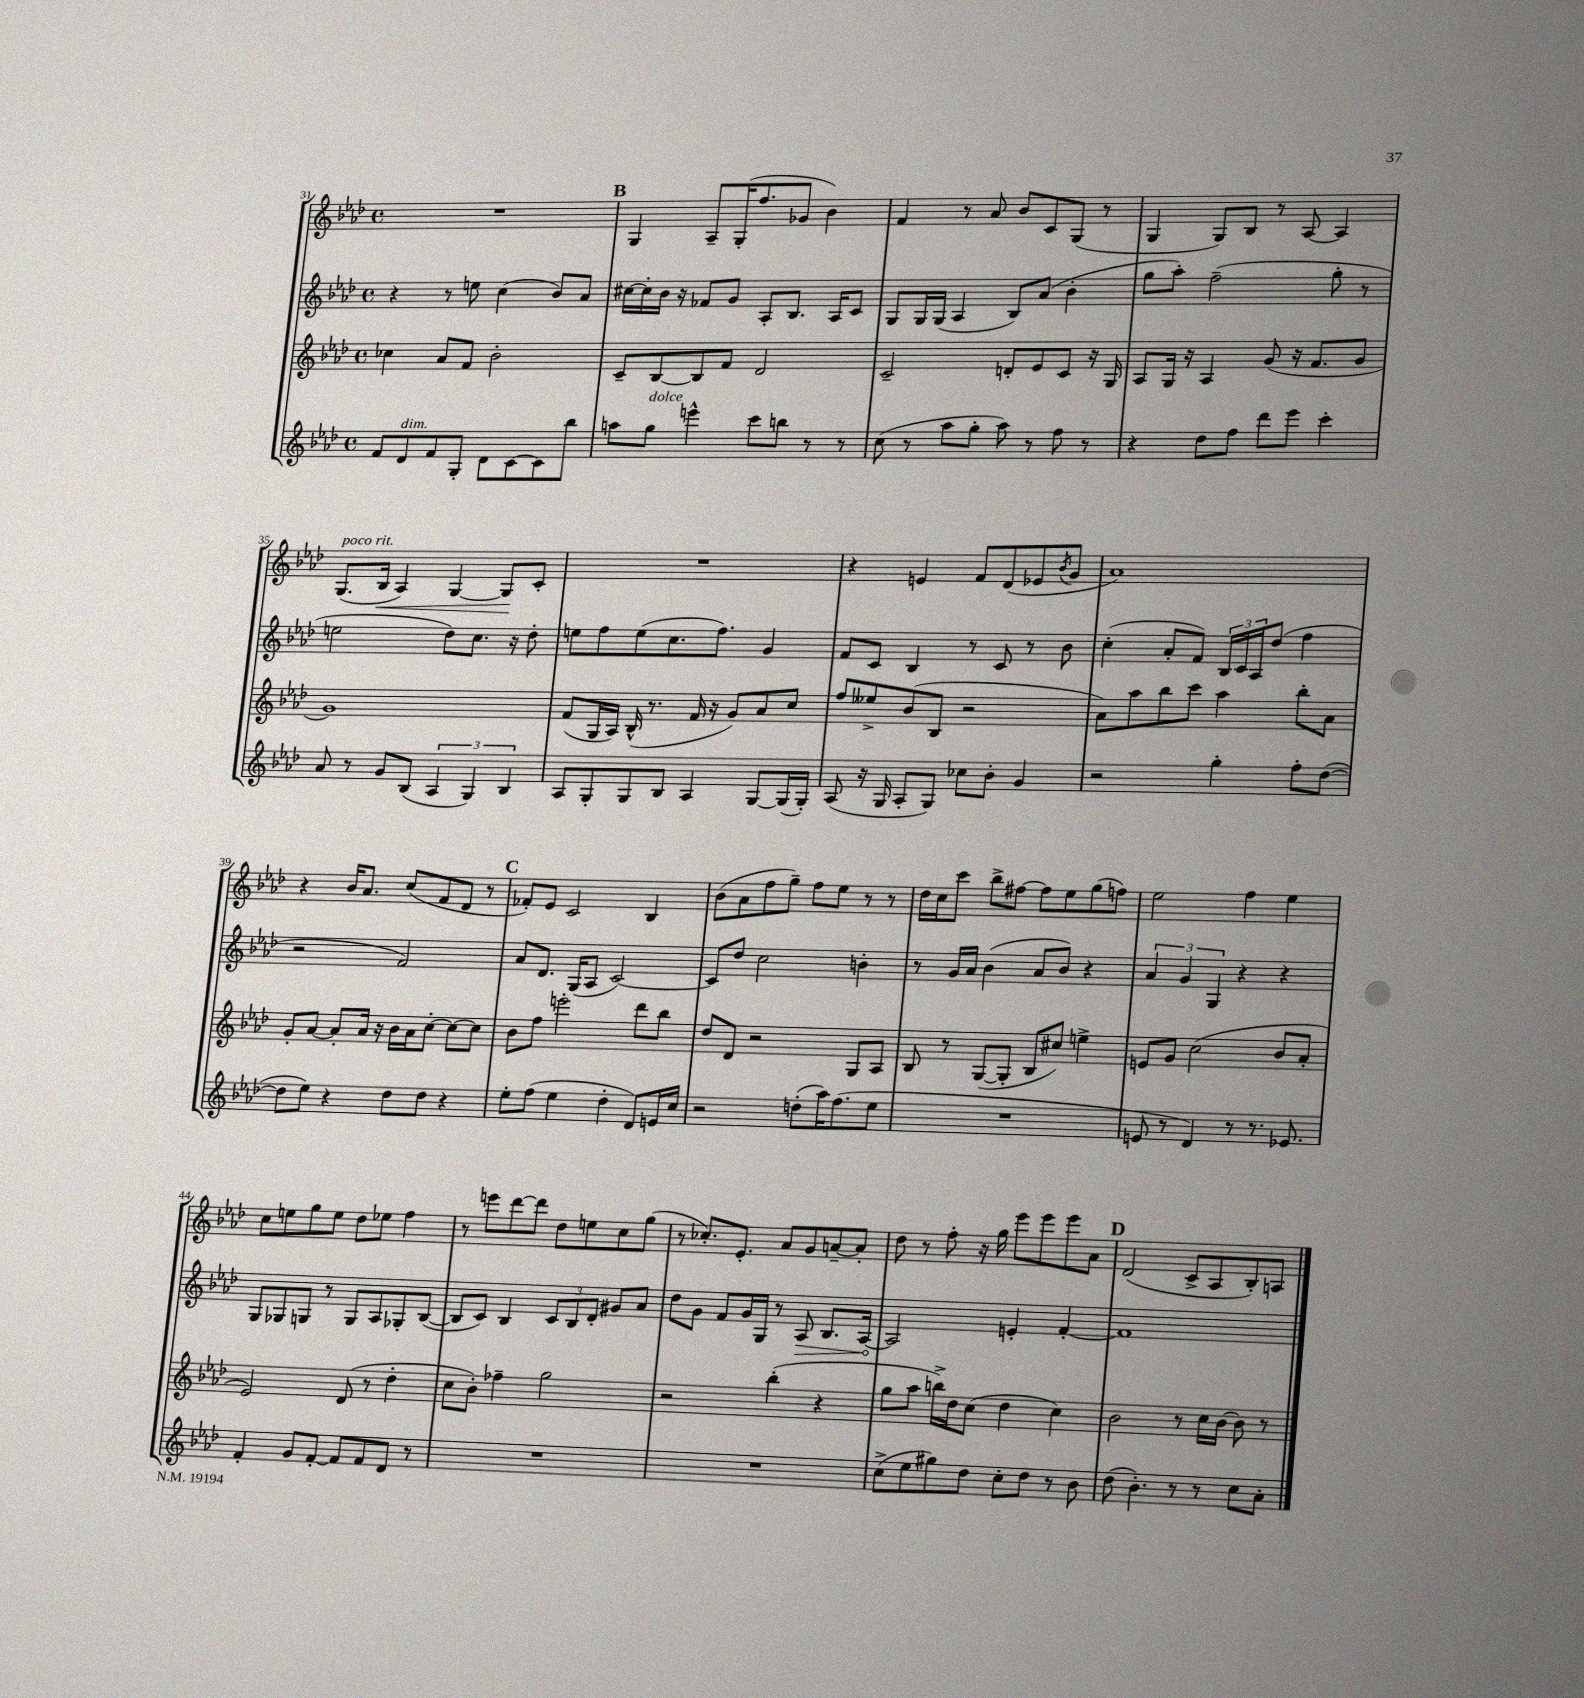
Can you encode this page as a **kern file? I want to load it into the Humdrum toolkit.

**kern	**kern	**kern	**dynam	**kern	**dynam
*part4	*part3	*part2	*part2	*part1	*part1
*staff4	*staff3	*staff2	*staff2	*staff1	*staff1
*clefG2	*clefG2	*clefG2	*	*clefG2	*
*k[b-e-a-d-]	*k[b-e-a-d-]	*k[b-e-a-d-]	*	*k[b-e-a-d-]	*
*M4/4	*M4/4	*M4/4	*	*M4/4	*
*met(c)	*met(c)	*met(c)	*	*met(c)	*
=31	=31	=31	=31	=31	=31
8f/L	4cc-X\	4r	.	1r	.
!LO:TX:a:i:t=dim.	!	!	!	!	!
8d-/	.	.	.	.	.
8f/	8a-/L	8r	.	.	.
8G'/J	8f/J	8een\	.	.	.
8d-\L	2b-'\	(4cc\	.	.	.
[8c\	.	.	.	.	.
8c\]	.	8b-/L)	.	.	.
8bb-\J	.	8a-/J	.	.	.
!!LO:REH:place=s1:t=B
=32	=32	=32	=32	=32	=32
8aan\L	8c~/L	[16cc#X\LL	.	4G/	.
.	.	16cc#'\]	.	.	.
!LO:TX:a:i:t=dolce	!	!	!	!	!
8gg\J	[8B-/	16b-\JJ	.	.	.
.	.	16r	.	.	.
4eeen^^\	8B-/]	8f-X/L	.	8A-~/L	.
.	8f/J	8g/J	.	(16G'/K	.
.	.	.	.	8.ff/	.
8ccc\L	2d-/	8A-'/L	.	.	.
8bbn\J	.	8.B-/J	.	8g-X/J	.
8r	.	.	.	4b-\)	.
.	.	16A-/KL	.	.	.
8r	.	8c/J	.	.	.
=33	=33	=33	=33	=33	=33
(8cc\	2c~/	8G/L	.	4f/	.
8r	.	16G/L	.	.	.
.	.	(16G/JJ	.	.	.
8aa-\L	.	4A-/	.	8r	.
8gg'\J	.	.	.	8a-/	.
8aa-\)	8dn'/L	8B-/L)	.	8b-/L	.
8r	8e-/	(8a-/J	.	8c/	.
8ff\	8c/J	4b-'\	.	(8G/J	.
8r	16r	.	.	8r	.
.	16G/	.	.	.	.
=34	=34	=34	=34	=34	=34
4r	8A-/L	8gg\L	.	4G/	.
.	16G/Jk	8aa-'\J)	.	.	.
.	16r	.	.	.	.
8dd-\L	4A-/	(2ff~\	.	8G/L)	.
8ff\J	.	.	.	8B-/J	.
8ddd-\L	(8g/	.	.	8r	.
8eee-\J	16r	.	.	[8A-/	.
.	8.f/L	.	.	.	.
4ccc'\	.	8gg'\	.	4A-/]	.
.	8g/J	8r	.	.	.
!!LO:LB:g=z
=35	=35	=35	=35	=35	=35
!	!	!	!	!LO:TX:a:i:t=poco rit.	!
8a-/	1g)	2een\	.	(8.G/L	.
8r	.	.	.	.	.
!	!	!	!	!	!LO:HP:b
.	.	.	.	16B-/Jk	<
8g/L	.	.	.	4A-/)	.
(8B-/J	.	.	.	.	.
6A-/	.	8dd-\L)	.	[4G/	.
.	.	8.cc\J	.	.	.
6G/)	.	.	.	.	.
.	.	.	.	8G/L]	.
.	.	16r	.	.	.
6B-/	.	.	.	.	.
.	.	8dd-'\	.	8c'/J	[
=36	=36	=36	=36	=36	=36
8A-/L	(8f/L	8een\L	.	1r	.
8G'/	16G/L	8ff\	.	.	.
.	16A-/JJ)	.	.	.	.
8G/	(16B-^^/	(8ee\	.	.	.
.	8.r	.	.	.	.
8B-/J	.	8.cc\	.	.	.
4A-/	16f/	.	.	.	.
.	16r	8.ff\J)	.	.	.
.	8g/L)	.	.	.	.
[8G/L	8a-/	4g/	.	.	.
(16G/L]	8cc/J	.	.	.	.
16G'/JJ)	.	.	.	.	.
=37	=37	=37	=37	=37	=37
(8A-/	8ff/L	8f/L	.	4r	.
16r	8ee--X^/	8c/J	.	.	.
16G/	.	.	.	.	.
8A-'/L	(8b-/	4B-/	.	4en/	.
8G/J)	8B-/J	.	.	.	.
8cc-X\L	2r	8r	.	8f/L	.
8b-'\J	.	8c/	.	(8d-/	.
4g/	.	8r	.	8e-X/	.
.	.	.	.	8qb-/	.
.	.	8b-\	.	8g/J	.
=38	=38	=38	=38	=38	=38
2r	8a-\L)	(4cc'\	.	1a-)	.
.	8aa-\	.	.	.	.
.	8bb-\	8a-'/L	.	.	.
.	8ccc\J	8f/J)	.	.	.
4gg'\	4aa-\	24B-/LL	.	.	.
.	.	24c/	.	.	.
.	.	24A-/J	.	.	.
.	.	(8dd-/J	.	.	.
8ff'\L	8bb-'\L	4ff\	.	.	.
([8dd-\J	8a-\J	.	.	.	.
!!LO:LB:g=z
=39	=39	=39	=39	=39	=39
8dd-\L]	8g'/L	2r	.	4r	.
8ee-\J)	[8a-/J	.	.	.	.
4r	8a-'/L]	.	.	16b-/KL	.
.	.	.	.	8.a-/J	.
.	16a-/Jk	.	.	.	.
.	16r	.	.	.	.
8dd-\L	16b-\LL	2f/)	.	(8cc/L	.
.	16a-\J	.	.	.	.
8dd-\J	[8cc'\J	.	.	8f/	.
4r	8cc\L_	.	.	8d-/J	.
.	8cc\J]	.	.	8r	.
!!LO:REH:place=s1:t=C
=40	=40	=40	=40	=40	=40
8ee-'\L	8b-\L	8a-/L	.	8f-X'/L)	.
(8ff\J	8ff\J	8.d-/J	.	8e-/J	.
4ee-\	2eeen'\	.	.	2c/	.
.	.	(16G/KL	.	.	.
.	.	8A-/J	.	.	.
4dd-'\	.	[2c/)	.	.	.
8d-/L)	8ddd-\L	.	.	4B-/	.
16en/L	8bb-\J	.	.	.	.
16cc/JJ	.	.	.	.	.
=41	=41	=41	=41	=41	=41
2r	8dd-/L	8c/L]	.	(8b-\L	.
.	8d-/J	8dd-/J	.	8a-\	.
.	2r	2cc\	.	8ff\	.
.	.	.	.	8gg~\J)	.
(8ddn'\L	.	.	.	8ff\L	.
16aa-\K)	.	.	.	8ee-\J	.
(8.ff\	.	.	.	.	.
.	8G/L	4bn'\	.	8r	.
8ee-\J	8A-/J	.	.	8r	.
=42	=42	=42	=42	=42	=42
1r	8B-/	8r	.	16dd-\LL	.
.	.	.	.	16cc\J	.
.	8r	16g/LL	.	8ccc\J	.
.	.	16a-/JJ	.	.	.
.	([8G/L	(4b-\	.	8bb-^\L	.
.	8G'/J]	.	.	[8ff#X\J	.
.	8B-/L	8a-/L	.	8ff#\L]	.
.	8cc#X/J)	8b-/J)	.	8ee-\	.
.	4een^\	4r	.	(8gg\	.
.	.	.	.	8ffn\J)	.
=43	=43	=43	=43	=43	=43
8en/	8en/L	6a-/	.	2ee-\	.
8r	8g/J	.	.	.	.
.	.	6g/	.	.	.
4d-/)	(2cc\	.	.	.	.
.	.	6G/	.	.	.
8r	.	4r	.	4ff\	.
8.r	.	.	.	.	.
.	8b-/L	4r	.	4ee-\	.
8.e-X/	.	.	.	.	.
.	8a-'/J	.	.	.	.
!!LO:LB:g=z
=44	=44	=44	=44	=44	=44
4f'/	2e-/)	8G/L	.	8cc\L	.
.	.	8G-X/	.	8een\	.
8g/L	.	8Gn/J	.	8gg\	.
[8f'/J	.	8r	.	8ee\J	.
8f/L]	(8d-/	8G/L	.	8dd-\L	.
8f/	8r	8A-/	.	8ee-X\J	.
8d-/J	4dd-'\	8G-X'/	.	4ff\	.
8r	.	([8B-/J	.	.	.
=45	=45	=45	=45	=45	=45
1r	8cc\L	8B-/L]	.	8r	.
.	8b-'\J)	8c/J)	.	8eeen\L	.
.	4ff-X~\	4B-/	.	[8ddd-\	.
.	.	.	.	8ddd-\J]	.
.	2gg\	12c/L	.	8dd-\L	.
.	.	12B-/	.	.	.
.	.	.	.	8een\	.
.	.	12d-'/J	.	.	.
.	.	8g#X/L	.	8cc\	.
.	.	8a-/J	.	(8gg\J	.
=46	=46	=46	=46	=46	=46
1r	2r	8dd-\L	.	8r	.
.	.	8g\J	.	8.cc-X'/L)	.
.	.	8f/L	.	.	.
.	.	.	.	8.e-'/J	.
.	.	16g/L	.	.	.
.	.	16G/JJ	.	.	.
.	(4bb-'\	8r	.	8a-/L	.
!	!	!	!LO:HP:b	!	!
.	.	8A-/	>	8g/	.
.	4r	8.B-/L	.	[8an~/	.
.	.	.	.	8a'/J]	.
.	.	[16A-/Jk	.	.	.
.	.	.	]	.	.
=47	=47	=47	=47	=47	=47
(8cc^\L	8gg\L	2A-/]	.	8dd-\	.
8ee-\	8aa-\J	.	.	8r	.
8gg#X\)	16bbn^\LL)	.	.	8ff'\	.
.	16dd-\J	.	.	.	.
8dd-\J	(8cc\J	.	.	16r	.
.	.	.	.	16gg\	.
8cc'\L	4dd-\	4en'/	.	8eee-\L	.
8dd-\J	.	.	.	8eee-\	.
8r	4cc\)	[4f'/	.	8eee-\	.
8b-\	.	.	.	8a-\J	.
!!LO:REH:place=s1:t=D
=48	=48	=48	=48	=48	=48
(8dd-\	2b-\	1f]	.	(2d-/	.
4.b-'\)	.	.	.	.	.
8r	8r	.	.	8c^/L	.
8r	16cc\LL	.	.	8A-/	.
.	[16b-\JJ	.	.	.	.
8cc\L	8b-\]	.	.	8B-'/)	.
8a-'\J	8r	.	.	8An/J	.
==	==	==	==	==	==
*-	*-	*-	*-	*-	*-
